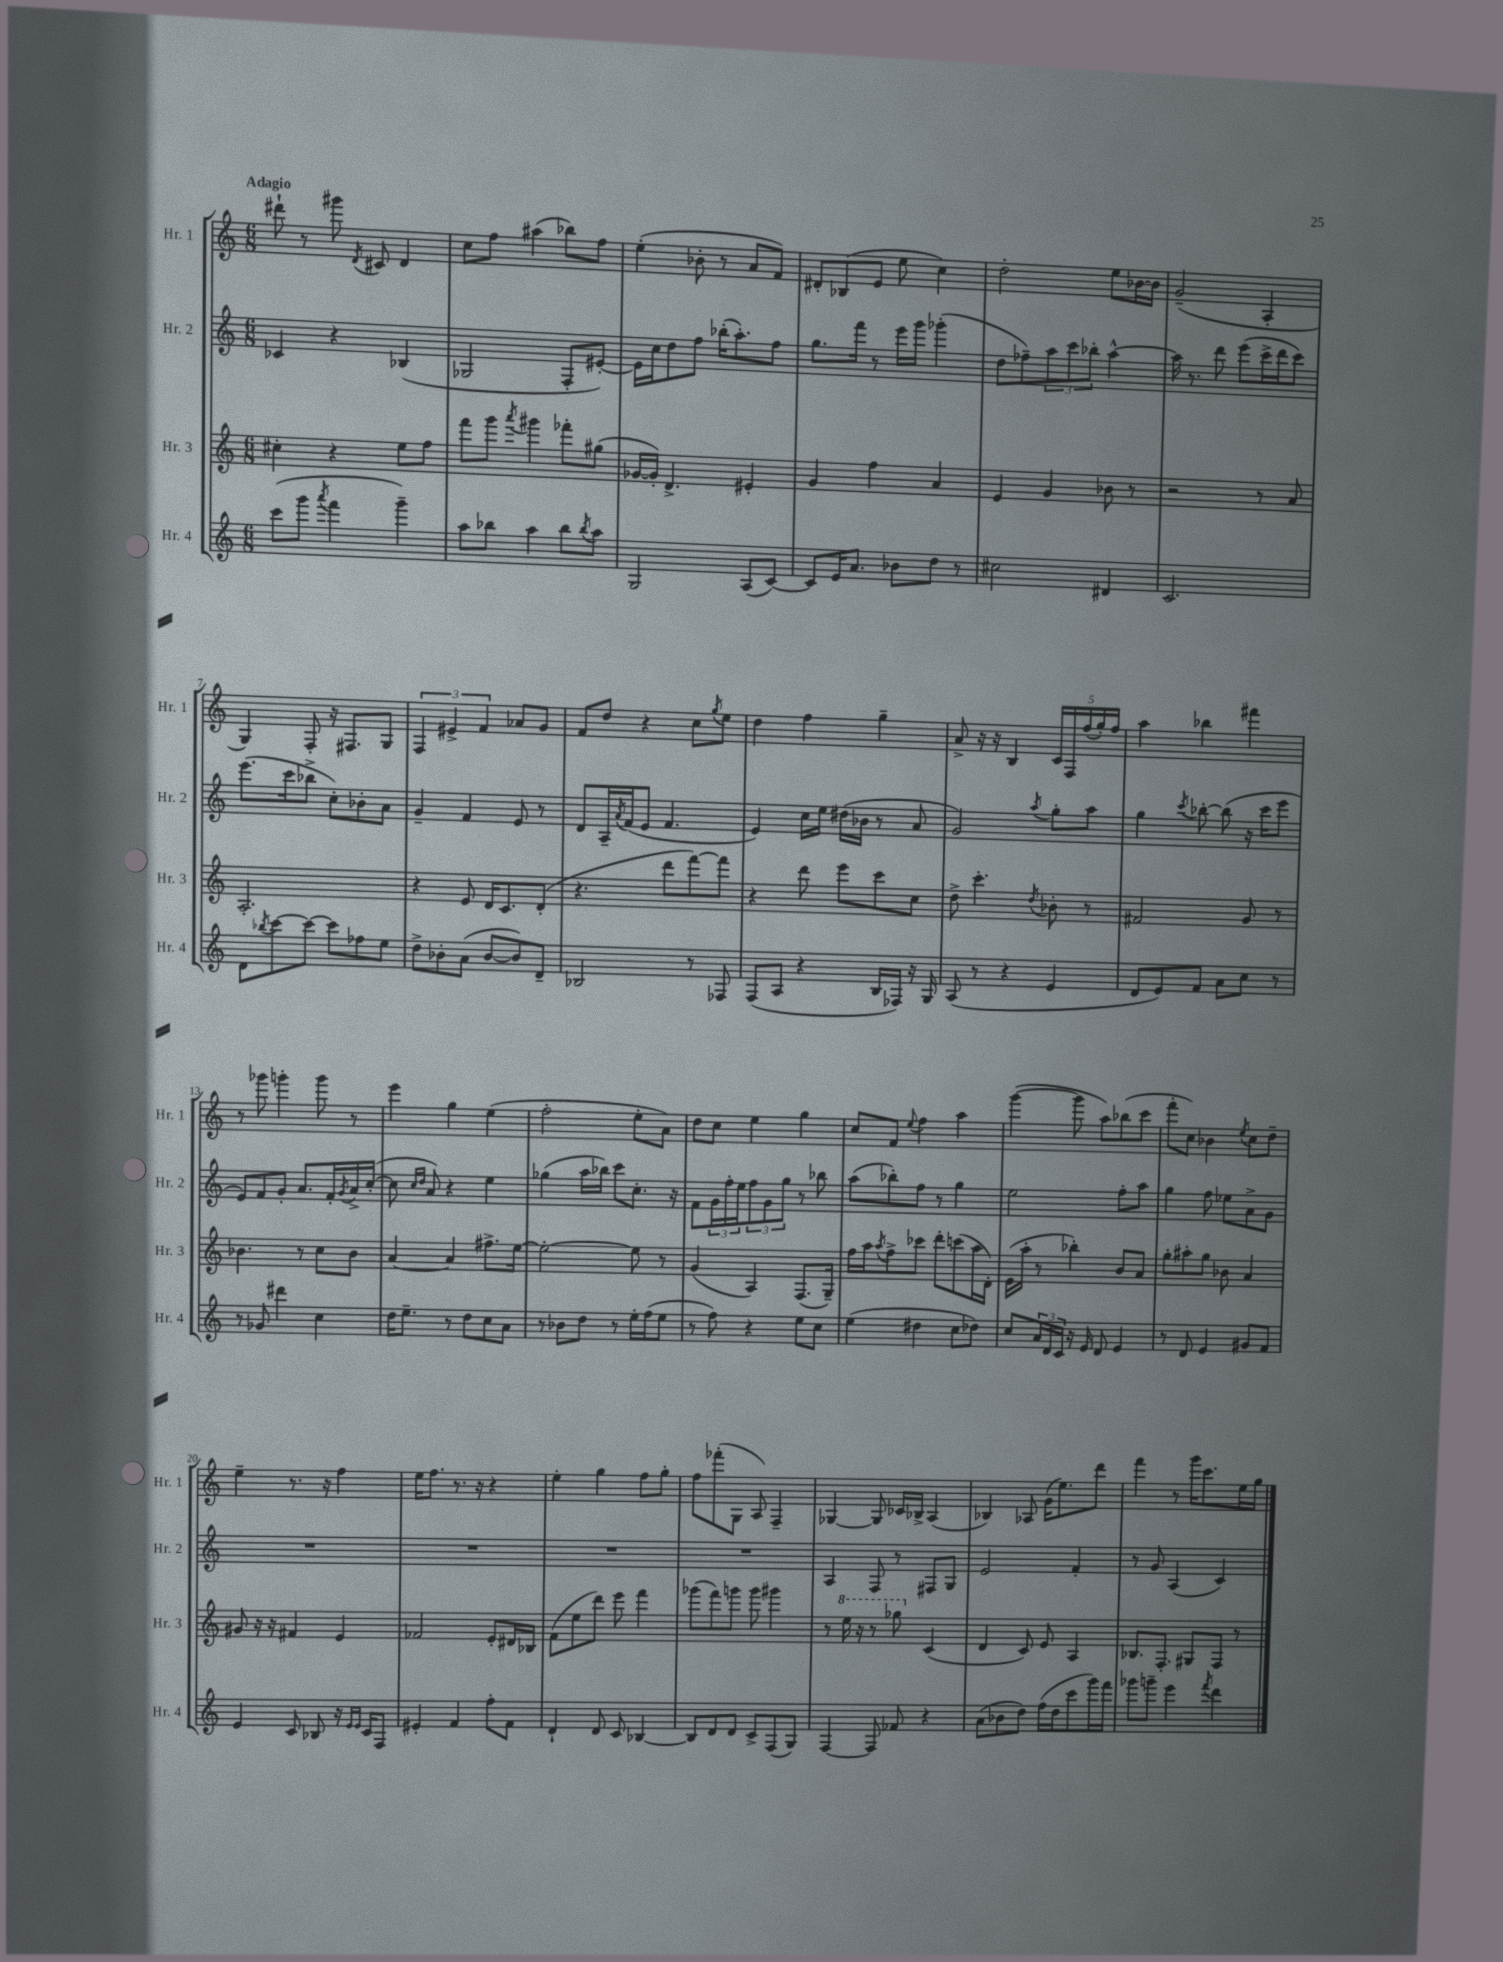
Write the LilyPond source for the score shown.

<<
\new StaffGroup <<
\new Staff = "s0" \with { instrumentName = "Hr. 1" shortInstrumentName = "Hr. 1" } {
    \clef treble \key c \major \numericTimeSignature \time 6/8 \tempo "Adagio"
    dis'''8-! r8 gis'''8 \acciaccatura { d'8 } cis'8 d'4 |
    c''8 f''8 ais''4( bes''8) f''8 |
    e''4-.( bes'8-. r8 a'8 f'8) |
    dis'8-. bes8( e'8 e''8 c''4) |
    d''2-. e''8 bes'16~ bes'16 |
    g'2--( a4-. |
    g4) f8-. r16 fis8. g8 |
    \tuplet 3/2 { f4 eis'4-> f'4 } aes'8 g'8 |
    f'8 d''8 r4 c''8 \acciaccatura { g''8 } e''8 |
    d''4 f''4 g''4-- |
    a'8-> r16 r16 b4 \tuplet 5/4 { c'16 f16 f''16( g''16-.) f''16 } |
    a''4 bes''4 fis'''4 |
    r8 ges'''8 g'''4-. g'''8 r8 |
    e'''4 g''4 e''4( |
    f''2-. e''8-. a'8) |
    d''8 c''8 e''4 g''4 |
    c''8 f'8 \appoggiatura { e''8 } f''4 a''4 |
    g'''4~( g'''8 a''8) bes''8( c'''8 |
    f'''8-. c''8) bes'4 \acciaccatura { e''8 } c''8 d''8-- |
    e''4-- r8. r16 f''4 |
    e''16 f''8. r8. r16 r4 |
    e''4-. g''4 f''8 g''8-. |
    f''8 fes'''8-.( g8 a8) f4-- |
    ges4~ ges8 ces'16 bes16-> a4( |
    bes4) aes8 g'16( e''8.) d'''8 |
    f'''4 r8 g'''16 c'''8. e''16 g''16 \bar "|." |
}
\new Staff = "s1" \with { instrumentName = "Hr. 2" shortInstrumentName = "Hr. 2" } {
    \clef treble \key c \major \numericTimeSignature \time 6/8
    ces'4 r4 bes4( |
    ges2 f8-. eis'8~-.) |
    eis'16 c''16 d''8 f''8 bes''16-.( a''8.-.) f''8 |
    g''8. f'''16 r8 e'''16 g'''16 ges'''4-.( |
    d''8 fes''8--) \tuplet 3/2 { a''8 c'''8 bes''8-. } a''4~-^ |
    a''16 r8. d'''8 e'''8( c'''16-> d'''16 c'''8) |
    e'''8.( c'''16 bes''8-> c''8-.) bes'8-. a'8 |
    g'4-- f'4 e'8 r8 |
    d'8 a16-- \acciaccatura { a'8 } f'16( e'8 f'4. |
    e'4) c''16 e''16 dis''16( bes'16 r8 a'8 |
    g'2) \acciaccatura { a''8 } g''8-. a''8 |
    g''4 \acciaccatura { c'''8 } bes''8~-. bes''8( r16 c'''16 e'''8 |
    e'8) f'8 g'8-. a'8. f'16-. \acciaccatura { g'8 } a'16-> c''16~-.( |
    c''8 \grace { c''16 d''16 } a'8) r4 e''4 |
    ges''4( a''16 bes''16) c'''8 c''8.-. r16 |
    f'8 \tuplet 3/2 { g'16 f''16-. e''16 } \tuplet 3/2 { f''8 g'8 g''8 } r8 bes''8 |
    a''8( bes''8-.) f''8 r8 g''4 |
    e''2 f''8-. a''8 |
    g''4 f''8 ees''8 a'8-> g'8 |
    R2. |
    R2. |
    R2. |
    R2. |
    a4 f8 r8 fis8 g8 |
    e'2 f'4-. |
    r8 g'8 a4( c'4) \bar "|." |
}
\new Staff = "s2" \with { instrumentName = "Hr. 3" shortInstrumentName = "Hr. 3" } {
    \clef treble \key c \major \numericTimeSignature \time 6/8
    cis''4-. r4 e''8 f''8 |
    f'''8 g'''8 \acciaccatura { a'''8 } gis'''4 fes'''8-. gis''8( |
    ges'16~ ges'16-.) d'4.-> eis'4-. |
    g'4 f''4 a'4 |
    e'4 g'4 bes'8 r8 |
    r2 r8 a'8 |
    a2.-. |
    r4 e'8 d'16 c'8. d'8-.( |
    r4. d'''8 f'''8~) f'''8 |
    r4 d'''8 e'''8 c'''8 c''8 |
    d''8-> c'''4.-. \acciaccatura { d''8 } bes'8-. r8 |
    fis'2 g'8 r8 |
    bes'4. r8 c''8 bes'8 |
    a'4~ a'4 fis''8.-> e''16~ |
    e''2~-. e''8 r8 |
    g'4( a4) f8.( g16--) |
    f''16 a''16 \acciaccatura { a''8 } f''8-> ces'''8 d'''8-. c'''8( a''16 d'16-.) |
    e'16( a''16-. r8 bes''4-.) b'8 a'8 |
    g''8-. ais''8-. g''8 bes'8 a'4 |
    gis'8 r16 r16 fis'4 e'4 |
    fes'2 e'8-. dis'16 bes16 |
    f'8( e''8 d'''8) e'''8 f'''4 |
    ges'''8( f'''8) g'''8 g'''8 gis'''4 |
    r8 \ottava #1 e'''16 r16 r8 ges'''8 \ottava #0 c'4( |
    d'4 c'8) e'8 a4 |
    bes8. f8.-. gis8 f8 r8 \bar "|." |
}
\new Staff = "s3" \with { instrumentName = "Hr. 4" shortInstrumentName = "Hr. 4" } {
    \clef treble \key c \major \numericTimeSignature \time 6/8
    c'''8( g'''8 \acciaccatura { a'''8 } f'''4 g'''4--) |
    a''8 bes''8 a''4 bes''8 \acciaccatura { bes''8 } a''8 |
    g2 a8( c'8~) |
    c'8 e'16 a'8. bes'8 d''8 r8 |
    cis''2 dis'4 |
    c'2. |
    d'8 \acciaccatura { bes''8 } c'''8~ c'''8~ c'''8 fes''8 e''8 |
    d''8-> bes'8-. a'8( bes'8~ bes'8) d'8-- |
    bes2 r8 fes8 |
    f8( a8 r4 b16 fes16) r16 g16 |
    a8( r8 r4 e'4 |
    d'8 e'8) f'8 a'8 c''8 r8 |
    r8 ges'8 dis'''4 c''4 |
    d''16 e''8.-- r8 d''8 c''8 a'8 |
    r8 bes'8 d''8 r8 e''16-. f''16( e''8 |
    r8 f''8) r4 e''8 c''8 |
    e''4( dis''4 c''8 des''8) |
    c''8 \tuplet 3/2 { a'16 d'16 c'16 } r16 e'16 d'8 e'4 |
    r8 d'8 e'4 gis'8 f'8 |
    e'4 c'8 bes8 r16 \grace { e'16 e'16 } c'16 f8 |
    eis'4-. f'4 f''8-. f'8 |
    d'4-! d'8 c'8 bes4~ |
    bes8 d'8 d'8 c'8-> f8( g8) |
    f4~ f8 fes'8 r4 |
    a'8( bes'8 d''8) f''16( d''16 c'''8 g'''16) f'''16 |
    ges'''8 g'''8-- e'''4 \acciaccatura { f'''8 } d'''4 \bar "|." |
}
>>
>>
